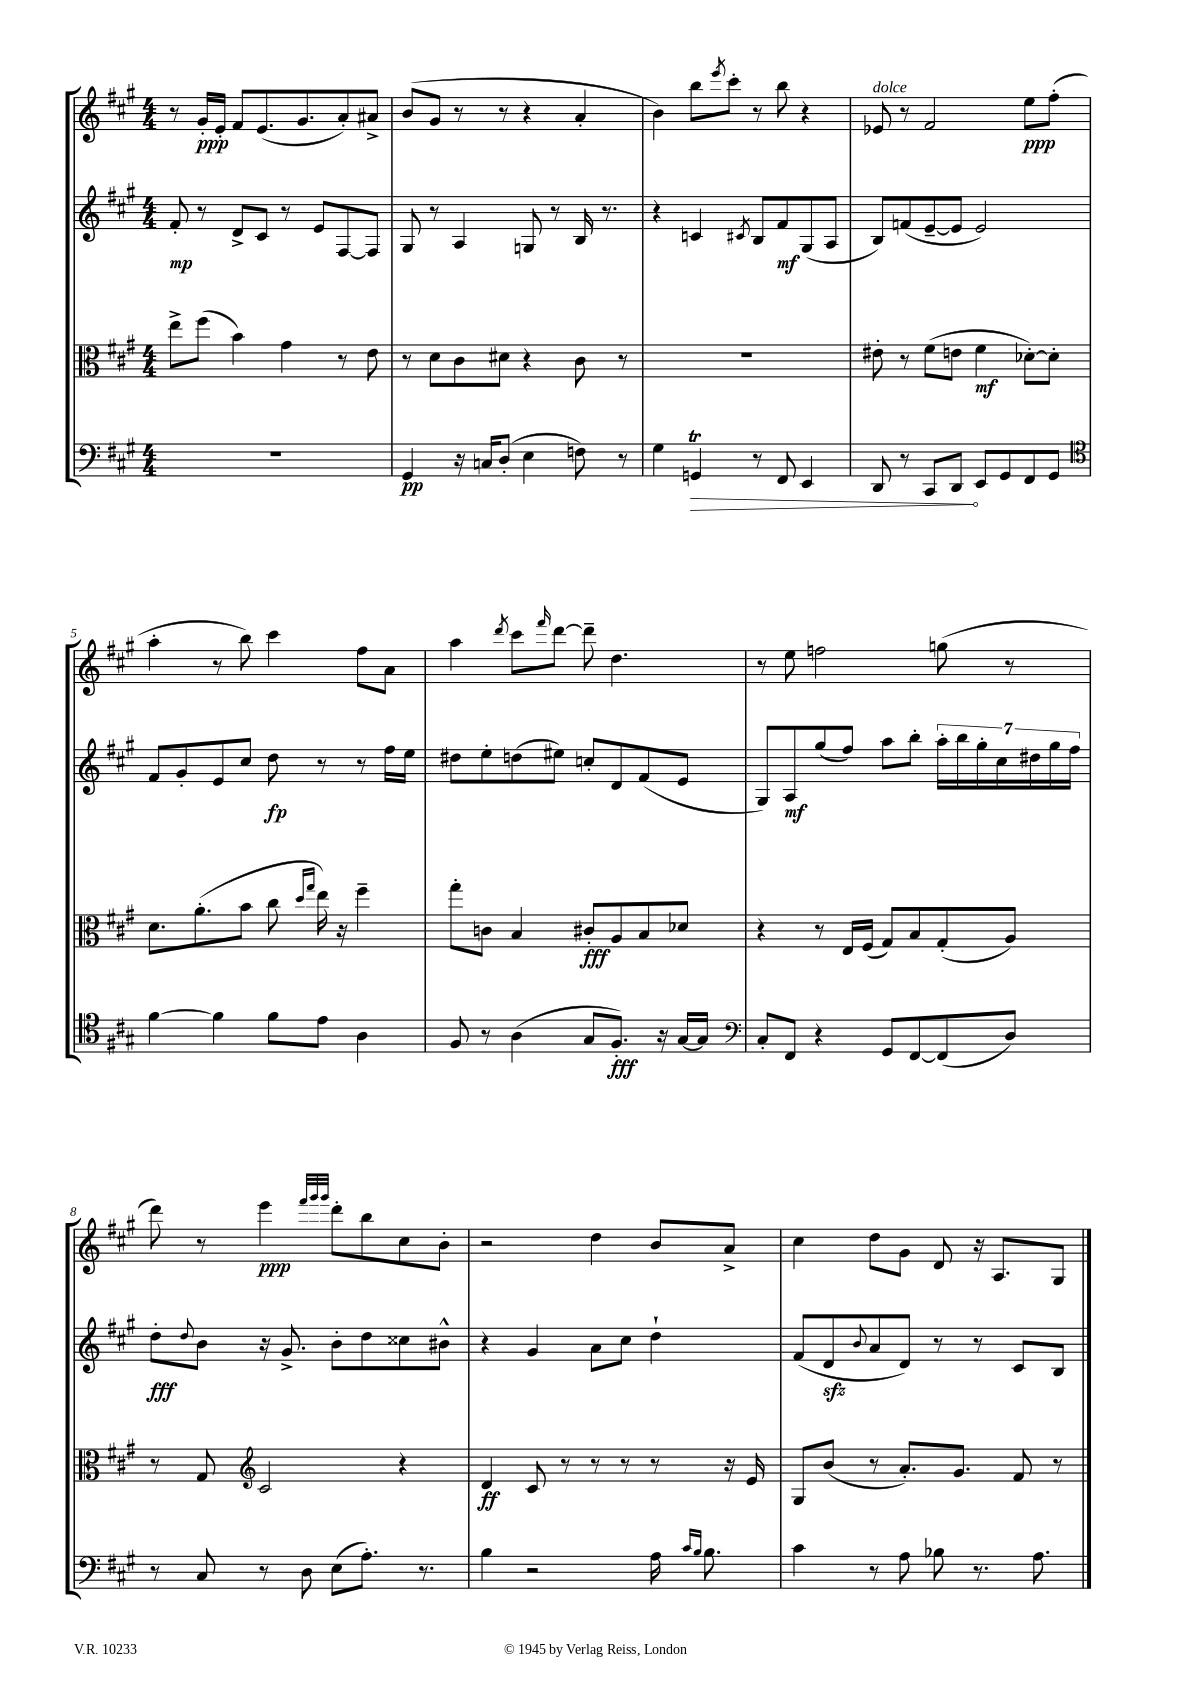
<<
\new StaffGroup <<
\new Staff = "s0" {
    \clef treble \key a \major \numericTimeSignature \time 4/4
    r8 gis'16-.\ppp e'16-. fis'8 e'8.( gis'8. a'8-.) ais'8-> |
    b'8( gis'8 r8 r8 r4 a'4-. |
    b'4) b''8 \acciaccatura { e'''8 } cis'''8-. r8 b''8 r4 |
    ees'8^\markup { \italic "dolce" } r8 fis'2 e''8\ppp fis''8-.( |
    a''4-. r8 b''8) cis'''4 fis''8 a'8 |
    a''4 \acciaccatura { d'''8 } cis'''8 \grace { fis'''16 } d'''8~ d'''8-- d''4. |
    r8 e''8 f''2 g''8( r8 |
    d'''8) r8 e'''4\ppp \grace { fis'''32 gis'''32 gis'''32 } d'''8-. b''8 cis''8 b'8-. |
    r2 d''4 b'8 a'8-> |
    cis''4 d''8 gis'8 d'8 r16 a8. gis8 \bar "|." |
}
\new Staff = "s1" {
    \clef treble \key a \major \numericTimeSignature \time 4/4
    fis'8-.\mp r8 d'8-> cis'8 r8 e'8 fis8~ fis8 |
    gis8 r8 a4 g8 r8 b16 r8. |
    r4 c'4 \acciaccatura { cis'8 } b8 fis'8\mf gis8( a8 |
    b8) f'8( e'8~-- e'8 e'2) |
    fis'8 gis'8-. e'8 cis''8 d''8\fp r8 r8 fis''16 e''16 |
    dis''8 e''8-. d''8( eis''8) c''8-. d'8 fis'8( e'8 |
    gis8) a8\mf gis''8( fis''8) a''8 b''8-. \tuplet 7/4 { a''16-. b''16 gis''16-. cis''16 dis''16 gis''16 fis''16 } |
    d''8-.\fff \appoggiatura { d''8 } b'8 r16 gis'8.-> b'8-. d''8 cisis''8 bis'8-^ |
    r4 gis'4 a'8 cis''8 d''4-! |
    fis'8( d'8\sfz \appoggiatura { b'8 } a'8 d'8) r8 r8 cis'8 b8 \bar "|." |
}
\new Staff = "s2" {
    \clef alto \key a \major \numericTimeSignature \time 4/4
    e''8-> fis''8( b'4) gis'4 r8 e'8 |
    r8 d'8 cis'8 dis'8 r4 cis'8 r8 |
    R1 |
    eis'8-. r8 fis'8( e'8 fis'4\mf des'8~-.) des'8-. |
    d'8. a'8.-.( b'8 cis''8 \grace { d''16 gis''16 } e''16) r16 fis''4-- |
    gis''8-. c'8 b4 cis'8-.\fff a8 b8 des'8 |
    r4 r8 e16 fis16( gis8) b8 gis8-.( a8) |
    r8 gis8 \clef treble cis'2 r4 |
    d'4\ff cis'8 r8 r8 r8 r8 r16 e'16 |
    gis8 b'8( r8 a'8.-.) gis'8. fis'8 r8 \bar "|." |
}
\new Staff = "s3" {
    \clef bass \key a \major \numericTimeSignature \time 4/4
    R1 |
    gis,4\pp r16 c16 d8-.( e4 f8) r8 |
    gis4 \once \override Hairpin.circled-tip = ##t g,4\trill\> r8 fis,8 e,4 |
    d,8 r8 cis,8 d,8\! e,8 gis,8 fis,8 gis,8 |
    \clef tenor fis'4~ fis'4 fis'8 e'8 a4 |
    fis8 r8 a4( gis8 fis8.-.\fff) r16 gis16~ gis16 |
    \clef bass cis8-. fis,8 r4 gis,8 fis,8~ fis,8( d8) |
    r8 cis8 r8 d8 e8( a8.-.) r8. |
    b4 r2 a16 \grace { cis'16 b16 } b8. |
    cis'4 r8 a8 bes8 r8. a8. \bar "|." |
}
>>
>>
